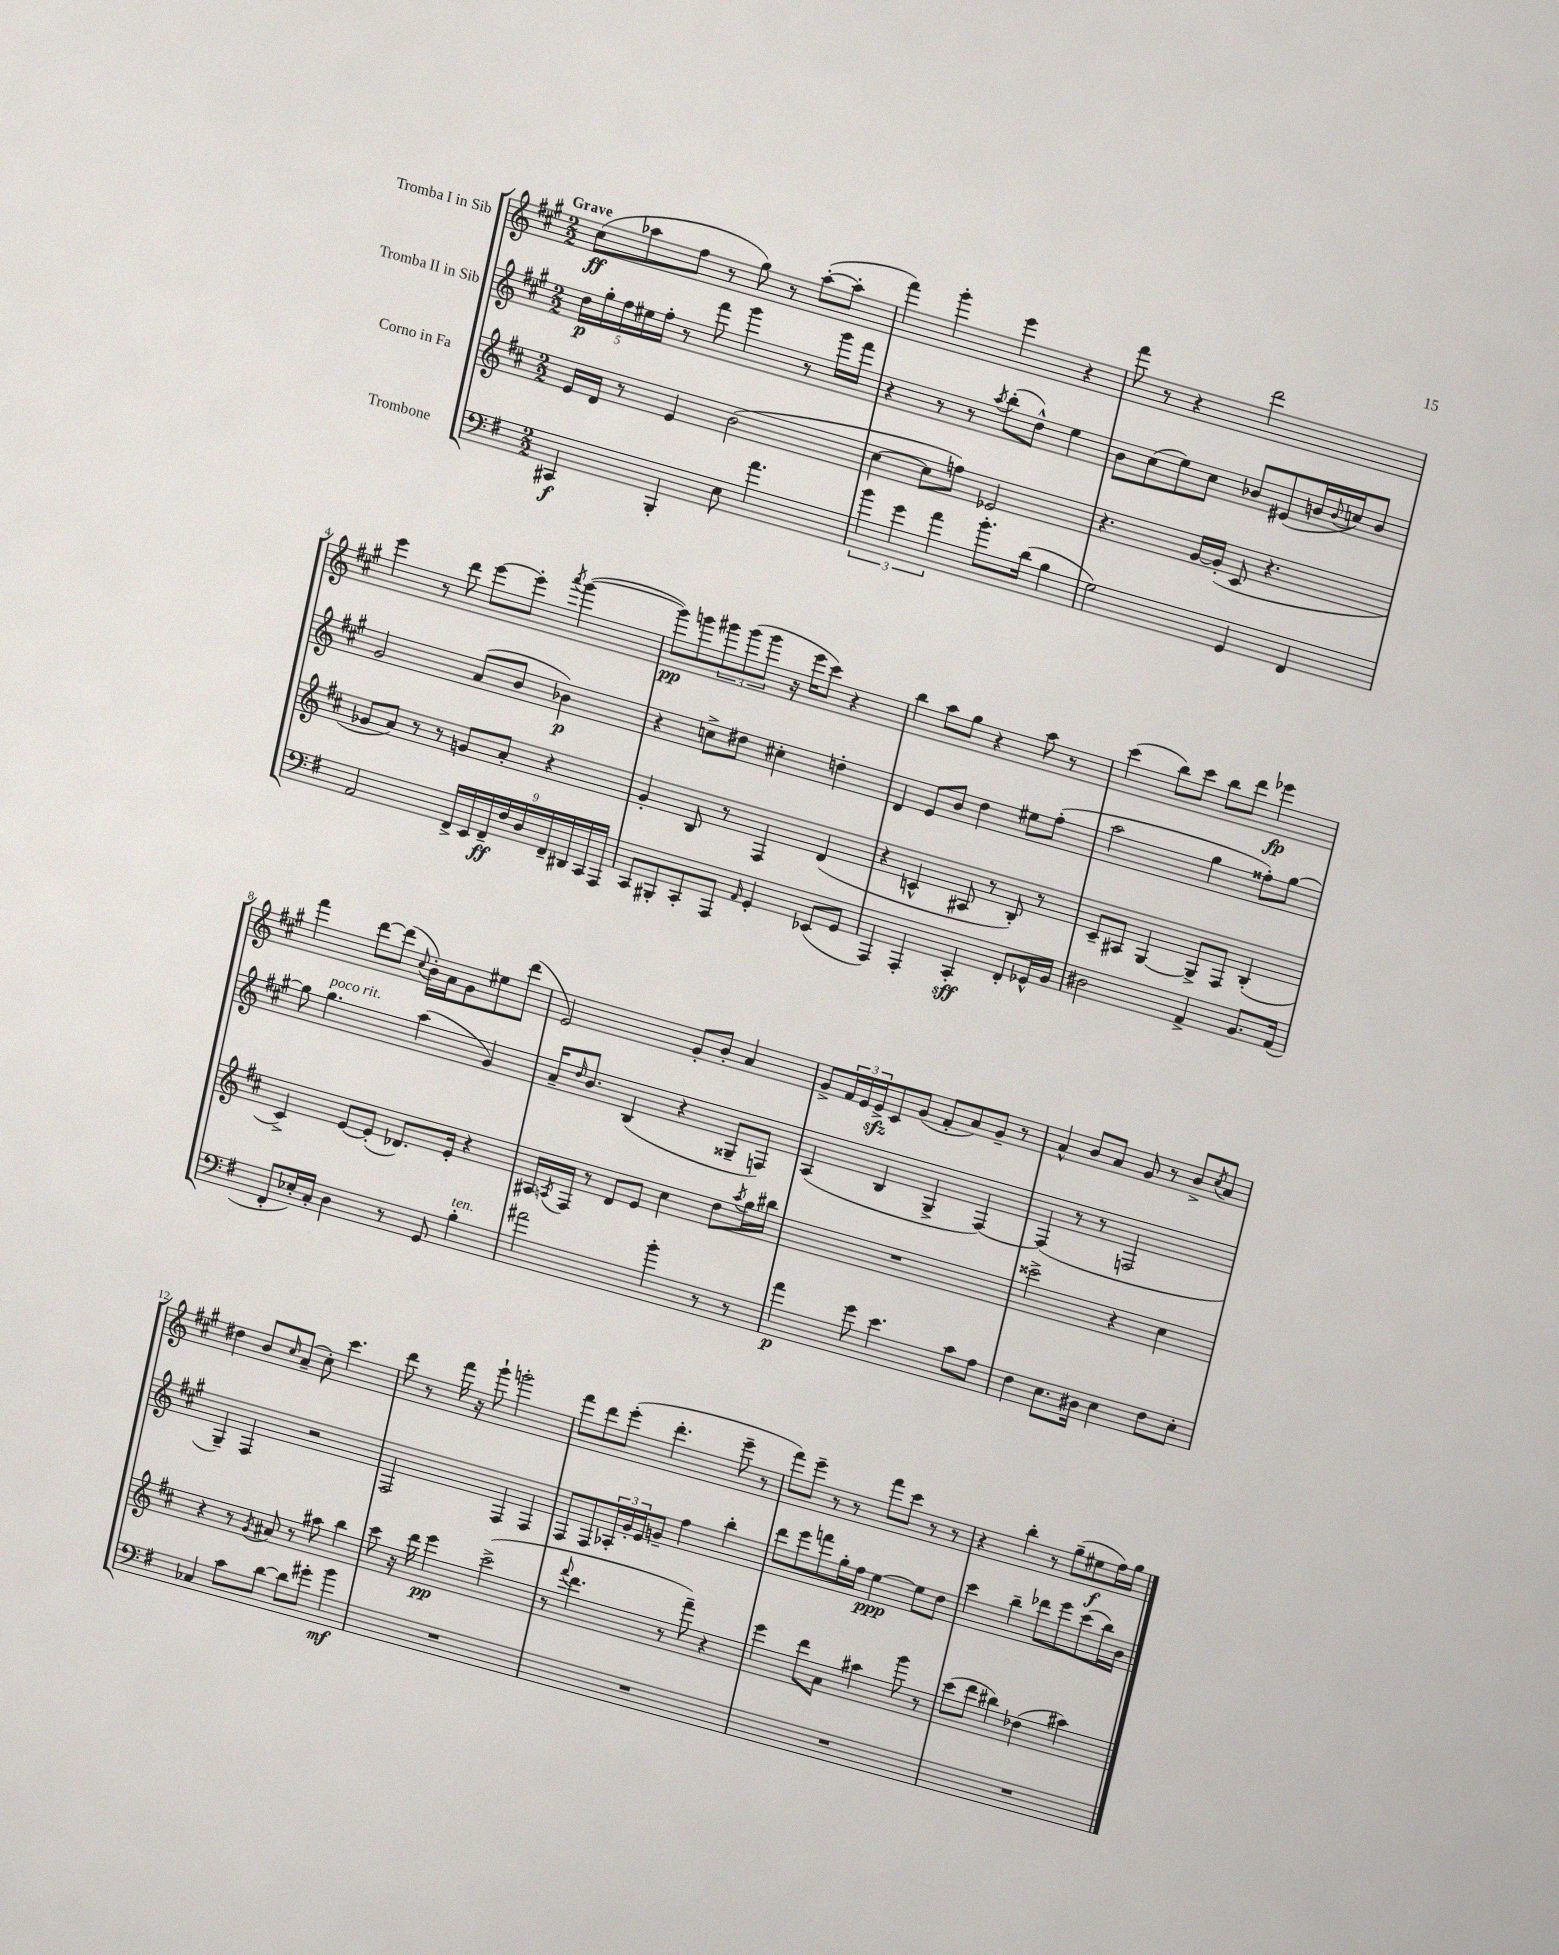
<<
\new StaffGroup <<
\new Staff = "s0" \with { instrumentName = "Tromba I in Sib" } {
    \clef treble \key a \major \numericTimeSignature \time 2/2 \tempo "Grave"
    cis''8\ff( aes''8 fis''8 r8 gis''8) r8 aes''8~-.( aes''8-. |
    fis'''4) gis'''4-. e'''4 r4 |
    fis'''8 r8 r4 d'''2 |
    e'''4 r8 d'''8 e'''8~ e'''8-. \acciaccatura { a'''8 } gis'''4~( |
    gis'''8\pp) g'''8 \tuplet 3/2 { gis'''8 gis'''8( gis'''8 } r16 e'''16 cis'''8) r4 |
    b''4 a''8 gis''8 r4 a''8 r8 |
    cis'''4( b''8) cis'''8 b''8 d'''8 ees'''4\fp |
    fis'''4 d'''8~ d'''8( \appoggiatura { cis''8 } b'16-.) a'16 gis'8 eis''8 d'''8( |
    e'2) gis'8-. b'8-. a'4 |
    gis'8-> \tuplet 3/2 { fis'16 e'16 e'16->\sfz } cis'8 gis'8( fis'8-. a'8) gis'8-- r8 |
    a'4-^ b'8 a'8 gis'8 r8 b'8-> \acciaccatura { cis''8 } a'8 |
    dis''4 b'8 \grace { cis''16 } a'8--( cis''8-.) cis'''4. |
    d'''8 r8 fis'''16 r16 gis'''8-! g'''2-. |
    fis'''8 d'''8 e'''8-.( d'''4.-. e'''8-- r8 |
    fis'''8) e'''8-- r8 r8 fis'''8 cis'''8 r8 r8 |
    r4 b''4-. r8 gis''8--( eis''8\f fis''16) gis''16 \bar "|." |
}
\new Staff = "s1" \with { instrumentName = "Tromba II in Sib" } {
    \clef treble \key a \major \numericTimeSignature \time 2/2
    \tuplet 5/4 { d''16\p gis''16-. fis''16 eis''16 fis''16-. } r8 fis'''8 gis'''4 r8 gis'''16 fis'''16 |
    r4 r8 r8 \acciaccatura { a''8 } b''8-.( d''8-^) e''4 |
    b'8 cis''8( e''8) cis''8 bes'8 eis'8( b'16 \appoggiatura { b'8 } c''16) b'8 |
    gis'2 a'8( b'8 bes'4\p) |
    r4 c''8-> dis''8 cis''4-. d''4-. |
    d'4 e'8 b'8 d''4 eis''8 fis''8-.( |
    a''2 gis''4 fisis''8-.) gis''8~ |
    gis''8 gis''4.^\markup { \italic "poco rit." } a''4( gis'4) |
    a'16-- \grace { d''16 } b'8. b4( r4 gisis8-- f8) |
    a4( b4 gis4-> fis4~) |
    fis4( r8 r8 f2 |
    gis4--) fis4 r2 |
    fis2 fis4 fis4 |
    fis8 fis8 \tuplet 3/2 { aes16-. gis'16-. e'16 } g'8-- fis''4 b''4-. |
    d'''8 e'''8 f'''8 gis''16-. fis''16 e''4~\ppp e''8 d''8 |
    cis'''4 b''4-- des'''8 e'''8 cis'''8( b''16) b'16 \bar "|." |
}
\new Staff = "s2" \with { instrumentName = "Corno in Fa" } {
    \clef treble \key d \major \numericTimeSignature \time 2/2
    e'16 d'16 r8 e'4 b'2( |
    cis''4~ cis''8 f''8) ees'2 |
    r4. g'16~ g'16-.( cis'8 r4. |
    ges'8 a'8) r8 r8 g'8 a'8-. r4 |
    g'4-. b8 r8 fis4 d'4( |
    r4 c'4-^ ais8 r8 b8-.) r8 |
    cis'8-- ais8 g4~ g8-> fis8 b4-.( |
    cis'4->) e'8~ e'8-.( des'8.) e'16-. r4 |
    ais16 \acciaccatura { a8 } fis16 r8 d'8 e'8 cis''4 d''8 \acciaccatura { a''8 } g''16 bis''16 |
    R1 |
    cisis'''2-> r4 cis''4 |
    r4 r8 \acciaccatura { g'8 } ais'8 r8 ais''8 b''4 |
    cis'''8 r16 d'''16 e'''4\pp cis'''2->( |
    r8 \appoggiatura { fis'''8 } d'''4. r8 fis'''8--) r4 |
    e'''4 d'''8 a'8 ais''4 g'''8 r8 |
    cis'''8( d'''8 bis''4) des''4( ais''4) \bar "|." |
}
\new Staff = "s3" \with { instrumentName = "Trombone" } {
    \clef bass \key g \major \numericTimeSignature \time 2/2
    cis,4\f b,,4-. e8 a'4. |
    \tuplet 3/2 { b'4 g'4 a'4 } b'8.-. d'16( b4 |
    g2) g,4 fis,4 |
    a,2 \tuplet 9/8 { fis,16-> e,16 fis,16--\ff fis16 d16 fis,16-- dis,16 c,16 a,,16 } |
    c,8 bis,,8-. c,8-. a,,8 \grace { a,16 } g,4-. ees,8( g,8 |
    a,,4) a,,4-. c,4-.\sff fis,8-. ges,16-^ b,16 |
    dis2 a,4-> b,8. a,16( |
    fis,8-. ees16-.) c16-. d4 r8 g,8 b4-.^\markup { \italic "ten." } |
    ais'2 b'4-. r8 r8 |
    a'4\p g'8 e'4. c'8 a8 |
    fis4 e8. dis16 e4 fis8 e8-. |
    ces4 c'8 d'8~ d'8 gis'8-. b'4\mf |
    R1 |
    R1 |
    R1 |
    R1 \bar "|." |
}
>>
>>
